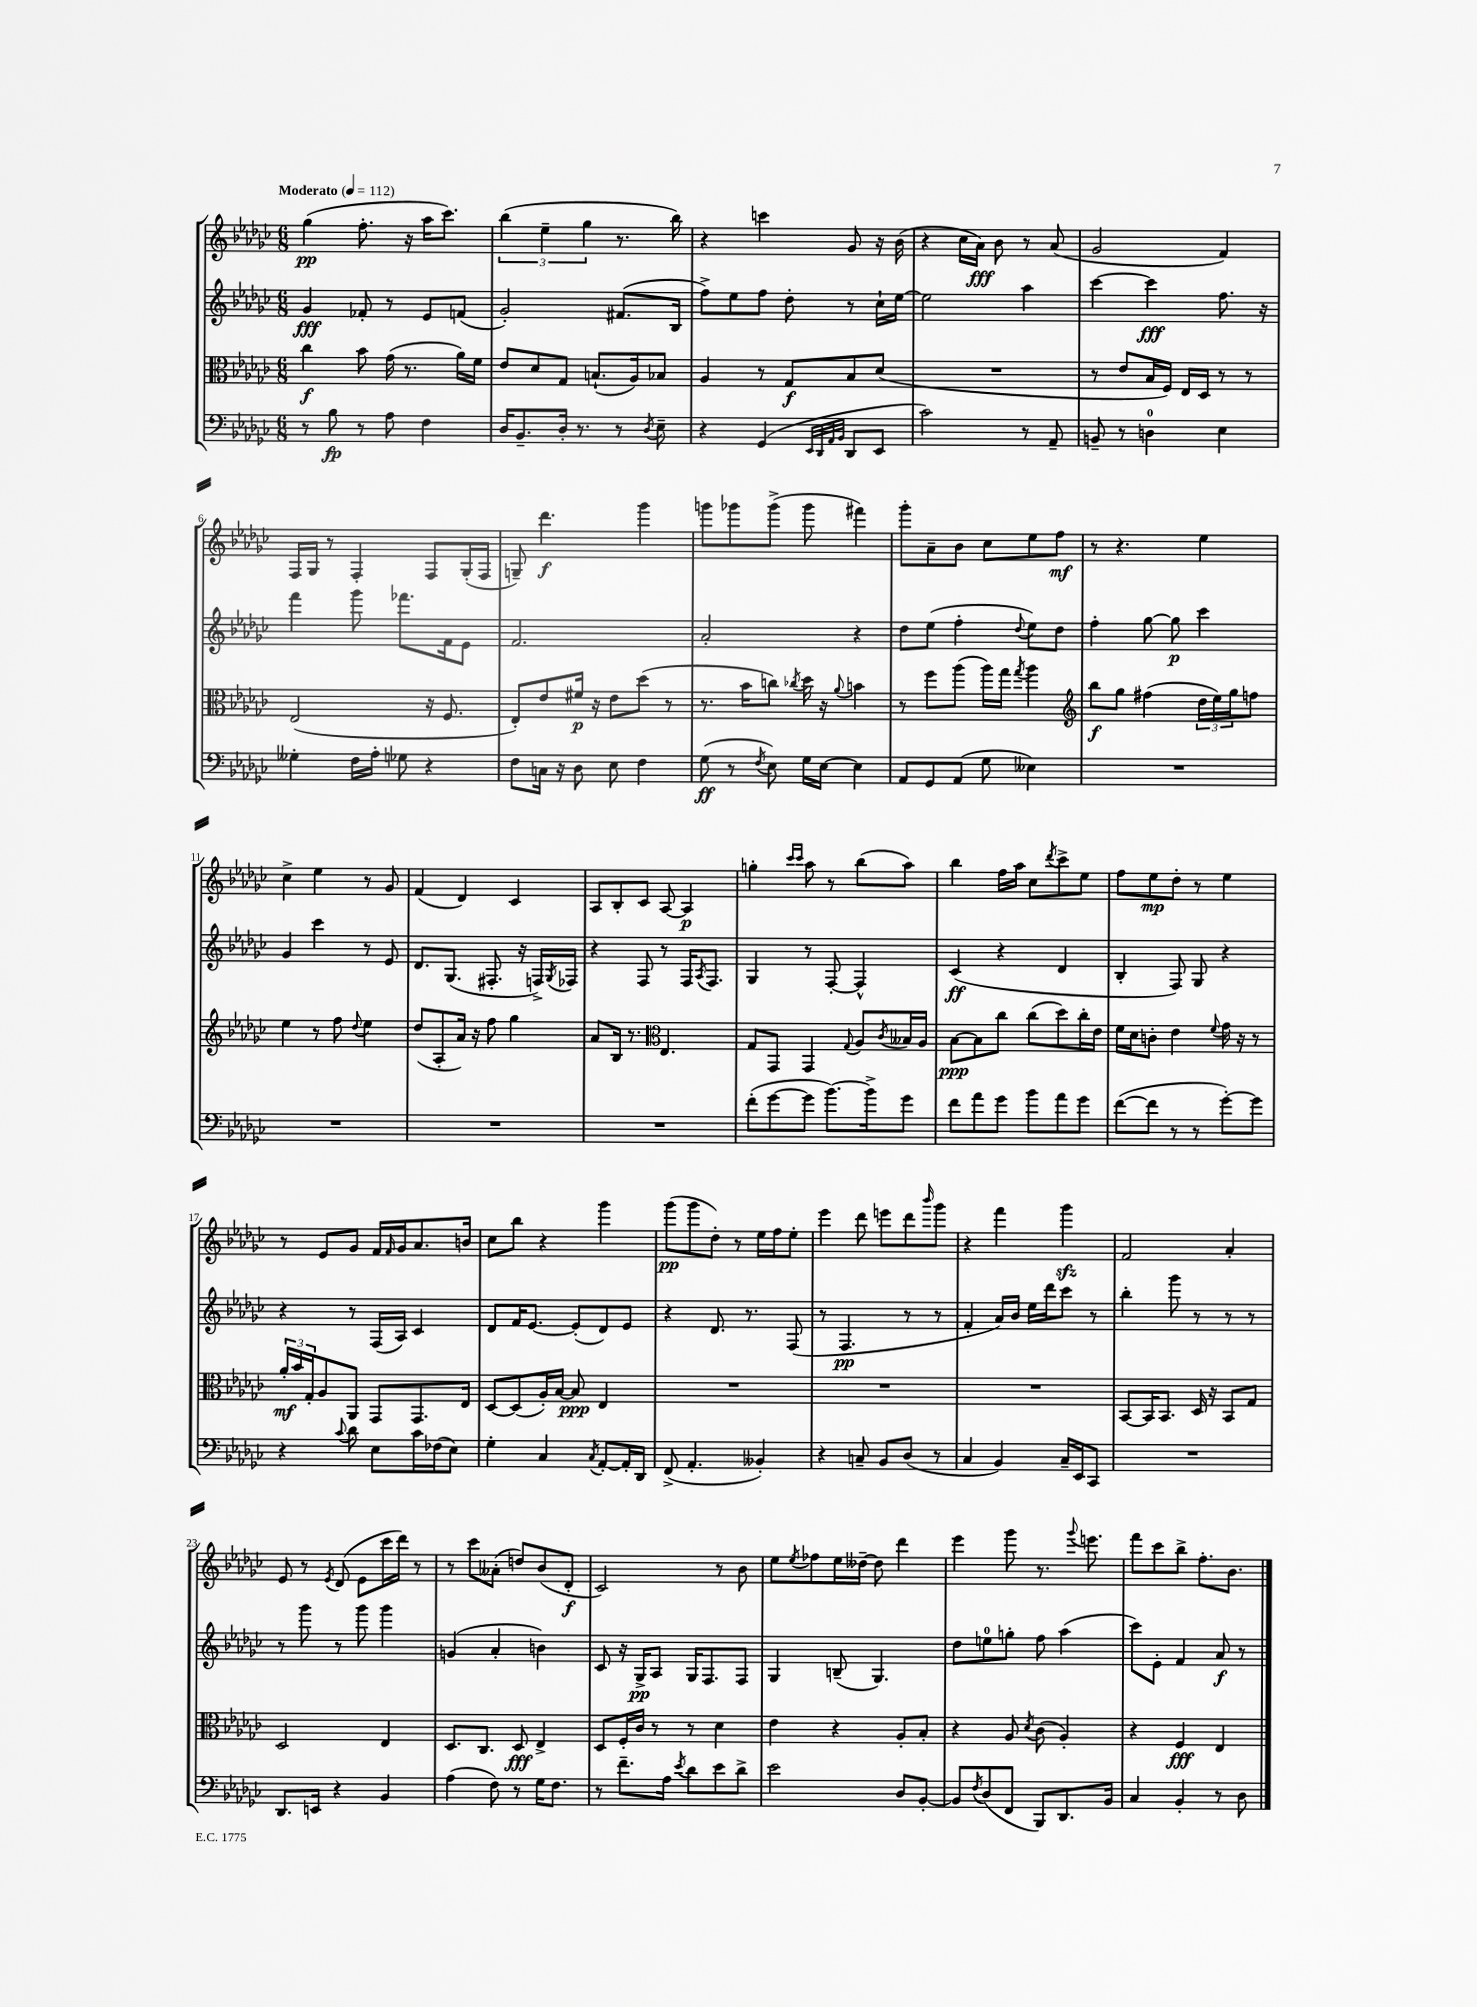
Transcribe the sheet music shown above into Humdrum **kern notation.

**kern	**kern	**kern	**kern
*staff4	*staff3	*staff2	*staff1
*clefF4	*clefC3	*clefG2	*clefG2
*k[b-e-a-d-g-c-]	*k[b-e-a-d-g-c-]	*k[b-e-a-d-g-c-]	*k[b-e-a-d-g-c-]
*M6/8	*M6/8	*M6/8	*M6/8
*MM112	*MM112	*MM112	*MM112
8r	4cc-	4g-	(4gg-
8B-	.	.	.
8r	8b-	8f-'	8.ff'
8A-	(16g-	8r	.
.	8.r	.	16r
4F	.	8e-	16aa-
.	.	.	8.ccc-)
.	16a-)	(8f	.
.	16f	.	.
=	=	=	=
16D-	8e-	2g-')	(6bb-
8.BB-~	.	.	.
.	8d-	.	.
.	.	.	6ee-~
16D-'	8G-	.	.
8.r	.	.	.
.	.	.	6gg-
.	(8.B`	.	.
8r	.	(8.f#	8.r
.	16A-)	.	.
8qD-	.	.	.
8E-~	8B-	.	.
.	.	16B-	16bb-)
=	=	=	=
4r	4A-	8ff^)	4r
.	.	8ee-	.
(4GG-	8r	8ff	4ccc
.	8G-	8dd-'	.
32qqEE-	.	.	.
32qqDD-	.	.	.
32qqAA-	.	.	.
32qqBB-	.	.	.
8DD-	8B-	8r	8g-
8EE-	(8d-	16cc-`	16r
.	.	[16ee-	(16b-
=	=	=	=
2c-)	2.r	2ee-]	4r
.	.	.	16cc-
.	.	.	16a-)
.	.	.	8b-
8r	.	4aa-	8r
8AA-~	.	.	(8a-
=	=	=	=
8BB~	8r	[4ccc-	2g-
8r	8e-	.	.
4D	16B-	4ccc-]	.
.	16F)	.	.
.	16E-	.	.
.	16D-	.	.
4E-	8r	8.ff	4f)
.	8r	.	.
.	.	16r	.
=	=	=	=
4G--'	(2E-	4fff	16F
.	.	.	16G-
.	.	.	8r
16F	.	8ggg-	4F'
16A-'	.	.	.
8G-	.	8.fff-	.
4r	16r	.	8F
.	8.F	16f	.
.	.	8e-	(16G-'
.	.	.	16F
=	=	=	=
8F	8E-')	2.f	8G~)
16C	8e-	.	4.ddd-
16r	.	.	.
8D-	16f#	.	.
.	16r	.	.
8E-	8e-	.	.
4F	(8dd-	.	4ggg-
.	8r	.	.
=	=	=	=
(8G-	8.r	2a-'	8ggg
8r	.	.	8ggg-
.	16b-	.	.
8qF	.	.	.
8E-)	8cc)	.	(8ggg-^
.	8qcc-	.	.
16G-	16dd-	.	8ggg-
[16E-	16r	.	.
.	8qqa-	.	.
4E-]	4b	4r	4fff#)
=	=	=	=
8AA-	8r	8dd-	8ggg-'
8GG-	8ff	(8ee-	8a-~
(8AA-	(8aa-	4ff'	8b-
8G-	16aa-)	.	8cc-
.	16gg-	.	.
.	8qgg-	8qqdd-	.
4E--)	4aa-	8ee-)	8ee-
.	.	8dd-	8ff
=	=	=	=
*	*clefG2	*	*
2.r	8bb-	4ff'	8r
.	8gg-	.	4.r
.	(4ff#	[8gg-	.
.	.	8gg-]	.
.	24dd-	4ccc-	4ee-
.	24ee-)	.	.
.	24gg-	.	.
.	8ff	.	.
=	=	=	=
2.r	4ee-	4g-	4cc-^
.	8r	4ccc-	4ee-
.	8ff	.	.
.	8qqdd-	.	.
.	4ee-	8r	8r
.	.	8e-	8g-
=	=	=	=
2.r	(8dd-	8.d-	(4f
.	8A-'	.	.
.	.	(8.G-	.
.	16a-)	.	4d-)
.	16r	.	.
.	8ff	8.F#'	.
.	4gg-	.	4c-
.	.	16r	.
.	.	16F^)	.
.	.	8qG-	.
.	.	16F-	.
=	=	=	=
2.r	8a-	4r	8A-
.	16B-	.	8B-'
.	8.r	.	.
.	.	8F	8c-
*	*clefC3	*	*
.	4.E-	8r	[8A-
.	.	16F	4A-]
.	.	8qA-	.
.	.	8.F	.
=	=	=	=
(8f'	8G-	4G-	4gg'
[8g-	8GG-	.	.
.	.	.	16qqccc-
.	.	.	16qqccc-
8g-]	4GG-	8r	8aa-
[8.b-)	.	[8F'	8r
.	8qqG-	.	.
.	8A-	4F^^]	(8bb-
16b-^]	.	.	.
.	8qc-	.	.
8g-	16B--	.	8aa-)
.	16A-	.	.
=	=	=	=
8f	[8B-	(4c-	4bb-
8a-	8B-]	.	.
8g-	8cc-	4r	16ff
.	.	.	16aa-
8b-	(8cc-	.	8cc-
.	.	.	8qddd-
8a-	8dd-)	4d-	8ccc-^
8g-	16cc-'	.	8ee-
.	16e-	.	.
=	=	=	=
([8f	16f	4B-'	8ff
.	16d-	.	.
8f]	8c'	.	8ee-
8r	4e-	8F)	8dd-'
8r	.	8G-	8r
.	8qqf	.	.
[8g-')	16g-	4r	4ee-
.	16r	.	.
8g-]	8r	.	.
=	=	=	=
4r	24a-'	4r	8r
.	24b-	.	.
.	24G-'	.	.
.	8A-	.	8e-
8qqc-	.	.	.
8d-	8AA-	8r	8g-
8E-	8GG-	(16F	16f
.	.	.	16qqf
.	.	16A-)	16g-
16c-	8.GG-	4c-	8.a-
(16F-	.	.	.
8E-)	.	.	.
.	16E-	.	16b
=	=	=	=
4G-'	[8D-	8d-	8cc-
.	(8D-]	16f	8bb-
.	.	[8.e-	.
4C-	16A-')	.	4r
.	[16B-	.	.
.	8B-]	(8e-']	.
8qC-	.	.	.
[8AA-'	4E-	8d-)	4ggg-
16AA-']	.	8e-	.
16DD-	.	.	.
=	=	=	=
(8FF^	2.r	4r	(8ggg-
4.AA-'	.	.	8ggg-
.	.	8.d-	8dd-')
.	.	.	8r
.	.	8.r	.
4BB--')	.	.	16ee-
.	.	.	16ff
.	.	(8F	8ee-'
=	=	=	=
4r	2.r	8r	4eee-
.	.	4.F	.
8C~	.	.	8ddd-
8BB-	.	.	8eee
(8D-	.	8r	8ddd-
.	.	.	16qqbbb-
8r	.	8r	8ggg-
=	=	=	=
4C-	2.r	4f'	4r
4BB-)	.	16a-)	4fff
.	.	16b-	.
.	.	16ee-	.
.	.	16ddd-	.
16C-~	.	8ccc-	4ggg-
16EE-	.	.	.
8CC-	.	8r	.
=	=	=	=
2.r	[8BB-	4bb-'	2f
.	16BB-]	.	.
.	8.BB-	.	.
.	.	8ggg-	.
.	16D-	8r	.
.	16r	.	.
.	8BB-	8r	4a-'
.	8G-	8r	.
=	=	=	=
8.DD-	2D-	8r	8e-
.	.	8ggg-	8r
16EE	.	.	.
.	.	.	8qe-
4r	.	8r	(8d-
.	.	8ggg-	8e-
4BB-	4E-	4ggg-	16ccc-
.	.	.	16ddd-)
.	.	.	8r
=	=	=	=
(4A-	8.D-	(4g	8r
.	.	.	8ccc-
.	8.C-	.	.
8F)	.	4a-'	(8a--'
8r	8D-	.	8dd)
16G-	4E-^	4b)	(8b-
8.F	.	.	.
.	.	.	8d-'
=	=	=	=
8r	8D-	8c-	2c-)
8.f~	16F'	16r	.
.	16c-	16G-^	.
.	8r	8A-	.
16A-	.	.	.
8qe-	.	.	.
8d-	8r	16G-	.
.	.	8.F	.
8e-	4d-	.	8r
8d-^	.	8F	8b-
=	=	=	=
2e-	4e-	4G-	8ee-
.	.	.	8qee-
.	.	.	8ff-
.	4r	(8B~	16ee-
.	.	.	[16dd--~
.	.	4.G-)	8dd--]
8D-	8A-'	.	4ddd-
[8BB-'	8B-'	.	.
=	=	=	=
8BB-]	4r	8dd-	4eee-
8qF	.	.	.
(8D-	.	8ee	.
8FF	8A-	8gg'	8ggg-
.	8qd-	.	.
8BBB-)	(8c-	8ff	8.r
8.DD-	4A-')	(4aa-	.
.	.	.	8qqggg-
.	.	.	8.eee
16BB-	.	.	.
=	=	=	=
4C-	4r	8ccc-)	8fff
.	.	8e-'	8ccc-
4BB-'	4F	4f	8bb-^
.	.	.	8.ff'
8r	4E-	8a-	.
.	.	.	8.b-
8D-	.	8r	.
==	==	==	==
*-	*-	*-	*-
